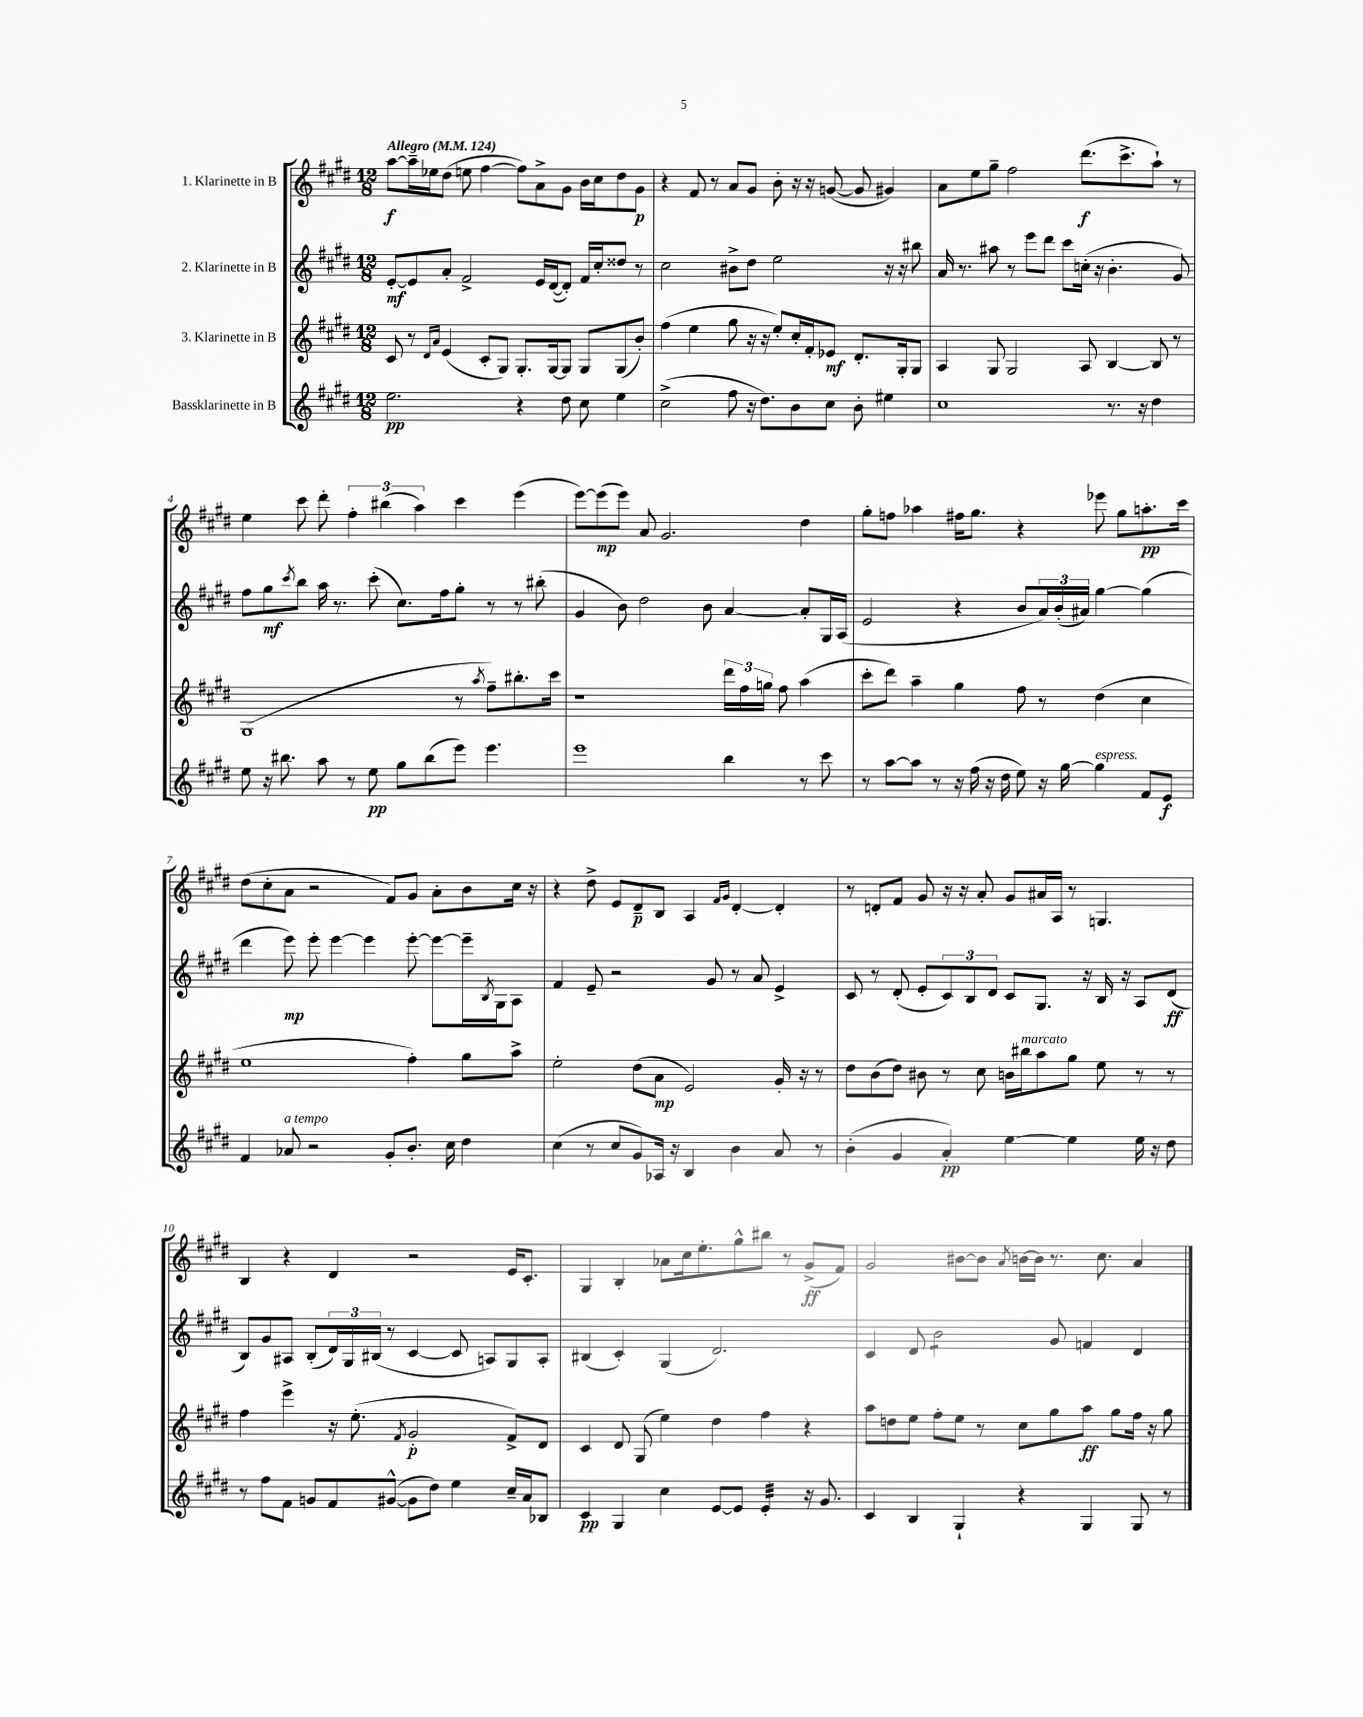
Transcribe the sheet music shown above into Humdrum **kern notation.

**kern	**kern	**kern	**kern
*staff4	*staff3	*staff2	*staff1
*clefG2	*clefG2	*clefG2	*clefG2
*k[f#c#g#d#]	*k[f#c#g#d#]	*k[f#c#g#d#]	*k[f#c#g#d#]
*M12/8	*M12/8	*M12/8	*M12/8
*MM124	*MM124	*MM124	*MM124
2.ee	8c#	[8e'	[8aa
.	8r	8e]	16aa~]
.	.	.	16ee-
.	16qqd#	.	.
.	16qqa	.	.
.	(4e	8a'	(8dd#
.	.	2f#^	8ee
.	8c#'	.	[4ff#
.	8G#)	.	.
4r	8.G#'	.	8ff#])
.	.	16e	8a^
.	[16G#	([16d#	.
8dd#	8G#]	8d#'])	8g#
8cc#	8G#	16f#	16b
.	.	16cc#'	16cc#
4ee	(8G#	8dd##	8dd#
.	8b')	8r	8g#
=	=	=	=
(2cc#^	(4ff#	2cc#	4r
.	4ee	.	8f#
.	.	.	8r
8ff#	8gg#	8b#^	8a
16r	16r	8dd#	8g#
8.dd#)	16r	.	.
.	8ee')	2ee	8b'
8b	16cc#'	.	16r
.	16f#'	.	16r
8cc#	8e-	.	([8g
8b'	8.d#'	.	8g]
4ee#	.	16r	4g#)
.	16G#'	16r	.
.	8G#	8bb#	.
=	=	=	=
1cc#	4A	16a	8a
.	.	8.r	.
.	.	.	8ee
.	8G#	8aa#	8gg#~
.	2G#	8r	2ff#
.	.	8eee	.
.	.	8ddd#	.
.	.	8ccc#	.
.	8A	(16cc'	(8.ddd#
.	.	16r	.
8.r	[4B	4.b'	.
.	.	.	8.ccc#^
16r	.	.	.
4dd#	8B]	.	8aa`)
.	8r	8g#)	8r
=	=	=	=
8ee	(1G#	8ff#	4ee
16r	.	8gg#	.
8.bb#	.	.	.
.	.	8qccc#	.
.	.	8bb	8ccc#
8aa	.	16aa	8ddd#'
.	.	8.r	.
8r	.	.	6ff#'
8ee	.	(8ccc#'	.
.	.	.	(6bb#
8gg#	.	8.cc#)	.
.	.	.	6aa)
(8bb#	.	.	.
.	.	16ff#	.
8eee)	8r	8gg#'	4ccc#
.	8qaa	.	.
4.eee	8ff#~)	8r	.
.	8.bb#'	8r	(4eee
.	.	(8bb#'	.
.	16ccc#	.	.
=	=	=	=
1eee	1r	4g#	[8eee)
.	.	.	(8eee]
.	.	8b)	8eee)
.	.	2dd#	8a
.	.	.	2.g#
.	.	8b	.
4bb	24ddd#	[4a	.
.	24ff#	.	.
.	24gg	.	.
.	8ff#	.	.
8r	(4aa	8a']	4dd#
8ccc#	.	16G#	.
.	.	(16A	.
=	=	=	=
8r	8ccc#'	2e	8gg#'
[8aa	8ddd#)	.	8ff
8aa]	4aa~	.	4aa-
8r	.	.	.
16r	4gg#	4r	16ff#
(16ff#	.	.	8.gg#
16r	.	.	.
16dd#	.	.	.
8ee)	8ff#	8b	4r
16r	8r	24a)	.
.	.	(24b'	.
[16gg#	.	.	.
.	.	24a#)	.
4gg#]	(4dd#	[4gg#	8eee-
.	.	.	8gg#
8f#	4cc#	(4gg#]	8.aa'
8e	.	.	.
.	.	.	16ccc#
=	=	=	=
4f#	1ee	4ddd#	(8dd#
.	.	.	8cc#'
8a-	.	8eee)	8a
2r	.	8eee'	2r
.	.	[4eee	.
.	.	4eee]	.
8g#'	.	.	8f#)
8.b'	4ff#')	[8eee'	8g#
.	.	8eee_	8a'
16cc#	.	.	.
4dd#	8gg#	16eee~]	8b
.	.	8qB	.
.	.	16G#	.
.	8aa^	8A	16cc#
.	.	.	16r
=	=	=	=
(4cc#	2ee'	4f#	4r
8r	.	8e~	8dd#^
8cc#	.	2r	8e
8g#)	(8dd#	.	8d#~
16A-	8a	.	8B
16r	.	.	.
4B	2e)	.	4A
.	.	8g#	.
.	.	.	16qqf#
.	.	.	16qqg#
4b	.	8r	[4d#'
.	.	8a	.
8a	16g#'	4e^	4d#']
.	16r	.	.
8r	8r	.	.
=	=	=	=
(4b'	8dd#	8c#	8r
.	(8b	8r	8d'
4g#	8dd#)	(8d#'	8f#
.	8b#	8e'	8g#
4a')	8r	12c#)	16r
.	.	.	16r
.	.	12B	.
.	8cc#	.	8a'
.	.	12d#	.
[4ee	16b	8c#	8g#
.	16bb#	.	.
.	8aa	8.G#	16a#
.	.	.	16A
4ee]	8gg#	.	8r
.	.	16r	.
.	8ee	16B	4.G
.	.	16r	.
16ee	8r	8A	.
16r	.	.	.
8dd#	8r	(8d#	.
=	=	=	=
8r	4ff#	8B)	4B
8ff#	.	8g#	.
8f#	4eee^	8A#	4r
8g	.	(8B'	.
8f#	16r	24d#)	4d#
.	.	24G#	.
.	(8.ee'	.	.
.	.	(24B#	.
([8g#^^	.	8r	.
.	8qf#	.	.
8g#]	2g#'	[4c#	2r
8dd#)	.	.	.
4ee	.	8c#]	.
.	.	8A)	.
16cc#~	8f#^)	8G#	16e
16a	.	.	8.c#'
8B-	8d#	8A'	.
=	=	=	=
4c#	4c#	(4B#	4G#
4G#	8d#	4c#')	4B'
.	(8G#	.	.
4cc#	4ee)	(4G#	8a-
.	.	.	16cc#
.	.	.	8.ee'
[8e	4dd#	2.d#)	.
8e]	.	.	8gg#^^
4e'	4ff#	.	8bb#
.	.	.	8r
16r	4r	.	(8g#^
8.g#	.	.	.
.	.	.	8f#)
=	=	=	=
4c#	8aa	4c#	2g#
.	8dd	.	.
4B	8ee	8d#	.
.	8ff#'	2b	.
4G#`	8ee	.	[8b#
.	8r	.	8b#]
.	.	.	8qa
4r	8cc#	.	[16b
.	.	.	16b]
.	8gg#	8g#	8.r
4G#	8aa	4f	.
.	.	.	8.cc#
.	8gg#	.	.
8G#	16ff#	4d#	4a
.	16r	.	.
8r	8gg#	.	.
==	==	==	==
*-	*-	*-	*-
